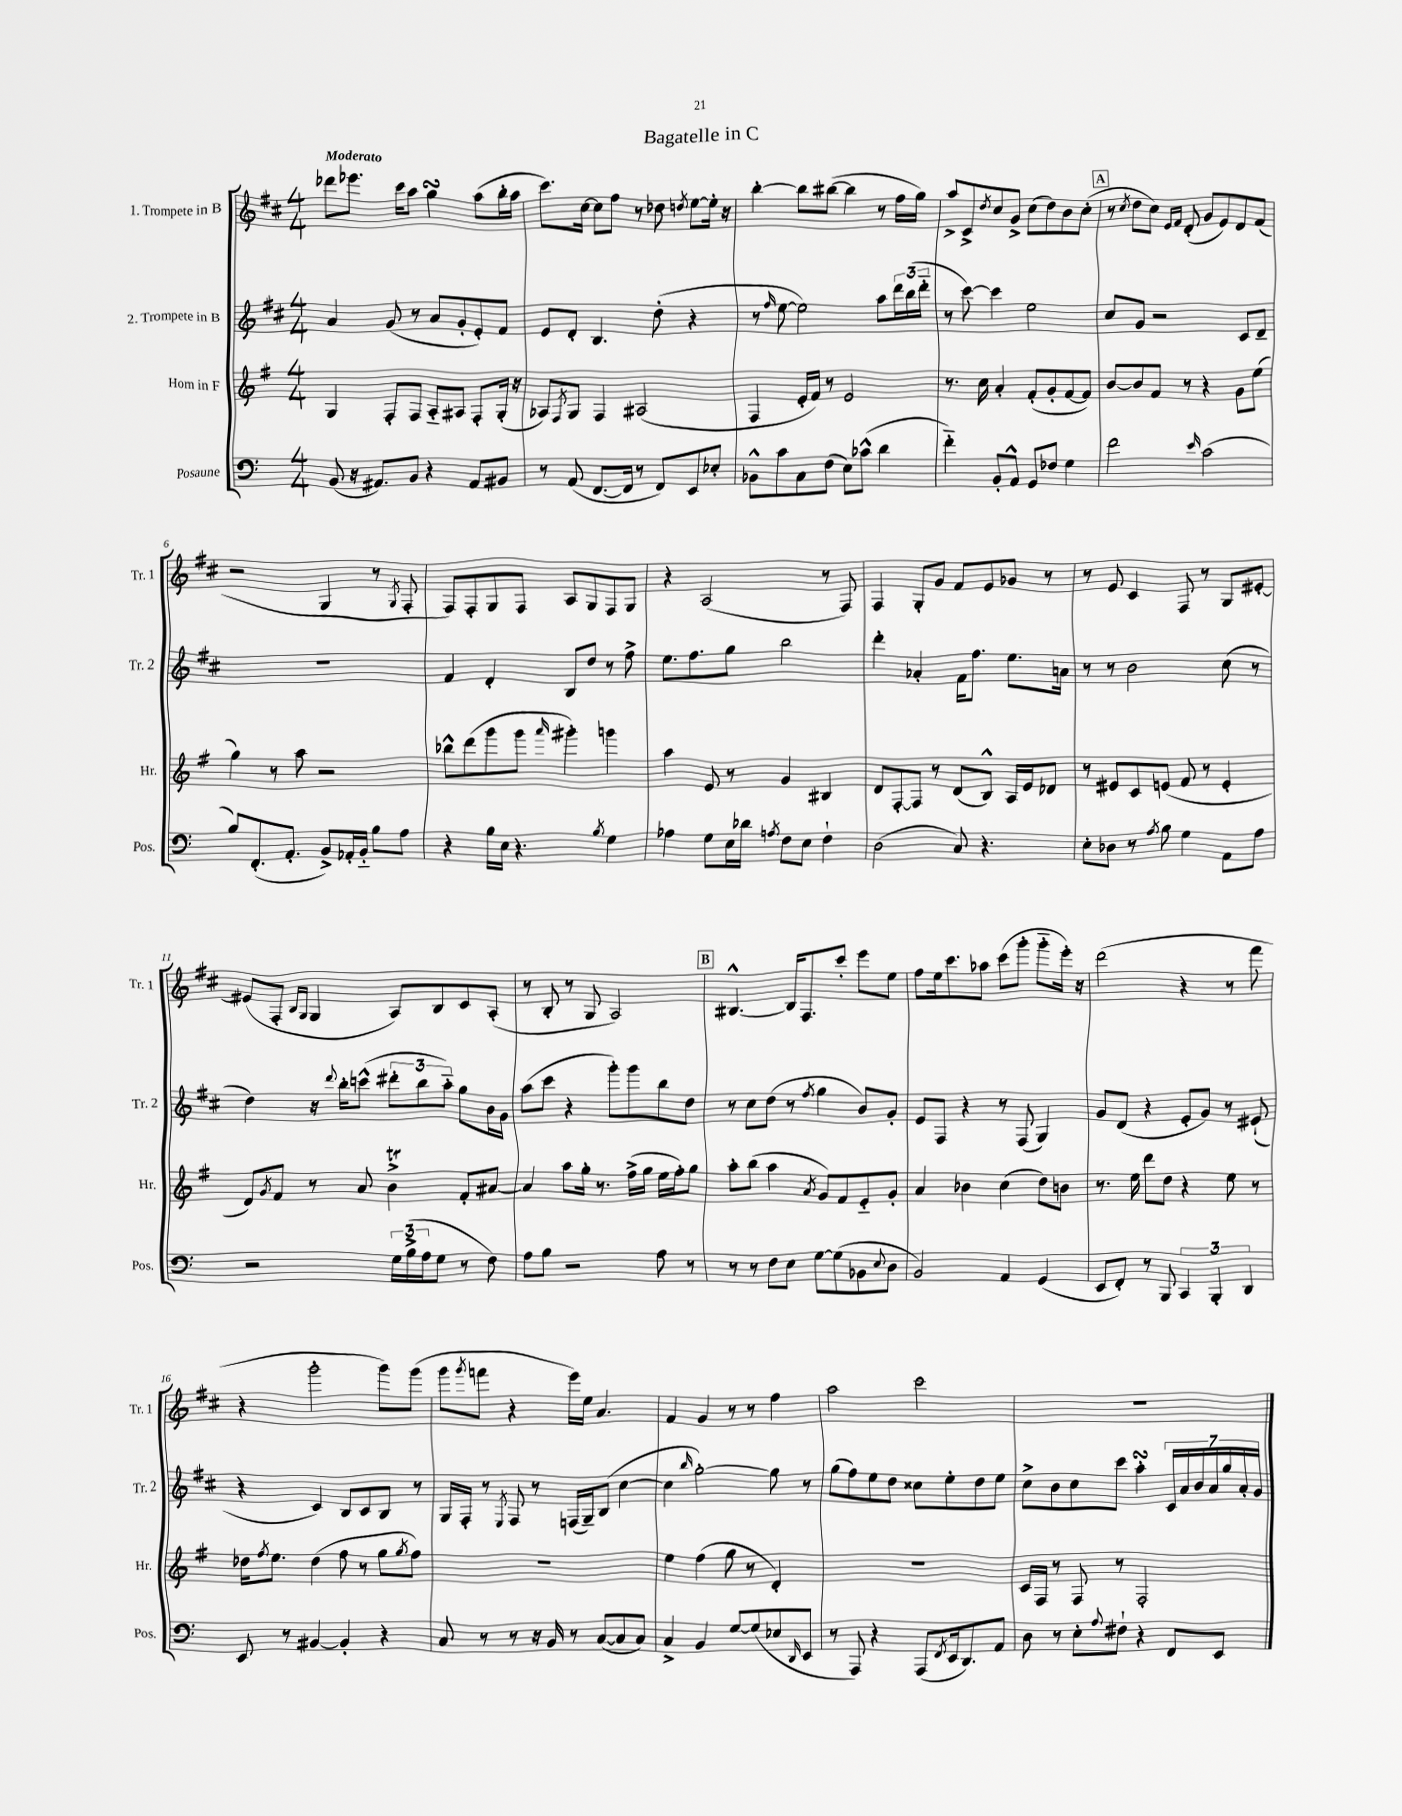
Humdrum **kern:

**kern	**kern	**kern	**kern
*part4	*part3	*part2	*part1
*staff4	*staff3	*staff2	*staff1
*I"Posaune	*I"Horn in F	*I"2. Trompete in B	*I"1. Trompete in B
*I'Pos.	*I'Hr.	*I'Tr. 2	*I'Tr. 1
*clefF4	*clefG2	*clefG2	*clefG2
*k[]	*k[f#]	*k[f#c#]	*k[f#c#]
*M4/4	*M4/4	*M4/4	*M4/4
=1	=1	=1	=1
!	!	!	!LO:TX:a:B:t=Moderato
(8BB/	4G/	4a/	8ddd-X\L
16r	.	.	8.eee-X\J
8.AA#X/L)	.	.	.
.	8F#'/L	(8g/	.
.	.	.	16ccc#\KL
8BB/J	8F#/J	8r	8aa\J
4r	8A/L	8a/L	4ggsSSs\
.	8A#X/J	8g'/	.
8AA#/L	8F#'/L	8e'/)	(8aa\L
8BB#X/J	(16G'/Jk	8f#/J	16bb'\L
.	16r	.	16aa\JJ
=2	=2	=2	=2
8r	8A-X/L)	8e/L	8.ccc#\L)
.	8qF#/	.	.
(8AA/	8G/J	8d'/J	.
.	.	.	[16cc#\Jk
[8.FF/L	4F#/	4.B/	8cc#\L]
.	.	.	8ff#\J
16FF/Jk]	.	.	.
8r	(2A#X/	.	8r
8FF/L)	.	(8dd'\	8dd-X\
.	.	.	8qddn/
8EE/	.	4r	[8ee\L
8E-X'/J	.	.	16ee'\Jk]
.	.	.	16r
=3	=3	=3	=3
8BB-X^^\L	4F#/	8r	[4bb'\
.	.	16qqff#/	.
8c\	.	[8ee\	.
8C\	16e'/LL	2ee\])	8bb\L]
.	16f#/JJ)	.	.
(8F\J	8r	.	([8bb#X\J
8E\L)	2e/	.	4bb#\]
(8c-X^^\J	.	.	.
4d\	.	8aa\L	8r
.	.	24ddd\L	16ff#\LL
.	.	(24bb\	.
.	.	.	16gg\JJ)
.	.	24ddd\JJ	.
=4	=4	=4	=4
4f\)	8.r	8r	8aa^/L
.	.	[8ccc#\)	8c#^/
.	16cc\	.	.
.	.	.	8qdd/
8BB'/L	4a'/	4ccc#\]	8cc#/
8AA^^/J	.	.	8g^/J
8GG/L	(8f#'/L	2ee\	(8cc#\L
8F-X/J	8g'/	.	8dd\)
4G\	[8f#/	.	8b\
.	8f#/J])	.	(8cc#'\J
!!LO:REH:place=s1:t=A
=5	=5	=5	=5
2f\	[8b/L	8cc#/L	8r
.	.	.	8qcc#/
.	8b/]	8g/J	8dd\L
.	8f#/J	2r	8cc#\J)
.	.	.	16qqe/LL
.	.	.	16qqf#/JJ
.	8r	.	(8d'/
16qqe/	.	.	.
(2c\	4r	.	8g/L
.	.	.	8e/)
.	8g\L	8c#/L	8d/
.	(8ee\J	8d~/J	(8f#/J
!!LO:LB:g=z
=6	=6	=6	=6
8B/L)	4gg\)	1r	2r
(8.FF'/	.	.	.
.	8r	.	.
8.AA'/J	.	.	.
.	8aa\	.	.
8BB^/L)	2r	.	4G/
16AA-X'/L	.	.	.
16BB/JJ	.	.	.
8B\L	.	.	8r
.	.	.	8qG/
8A\J	.	.	8F#'/
=7	=7	=7	=7
4r	8bb-X^^\L	4f#/	8F#/L)
.	(8ddd\	.	8F#'/
16B\LL	8ggg\	4d'/	8G/
16E\JJ	.	.	.
4.r	8ggg\J	.	8F#/J
.	16qqaaa/	.	.
.	4ggg#X'\)	8B/L	8A/L
.	.	8dd/J	8G/
8qB/	.	.	.
4G\	4gggn\	8r	8F#/
.	.	8ff#^\	8G/J
=8	=8	=8	=8
4A-X\	4aa\	8.ee\L	4r
.	.	8.ff#\	.
8G\L	8e/	.	(2A/
16E\L	8r	8gg\J	.
16d-X\JJ	.	.	.
8qAn/	.	.	.
8F\L	4g/	2bb\	.
8E\J	.	.	.
4F`\	4B#X/	.	8r
.	.	.	8F#/)
=9	=9	=9	=9
(2D\	8d/L	4ddd'\	4F#/
.	[8F#'/	.	.
.	8F#/J]	4a-X'/	8G'/L
.	8r	.	8g/J
8C/)	(8d/L	16f#\KL	8f#/L
.	.	8.ff#\J	.
4.r	8B^^/J)	.	8e/
.	16A/LL	8.ee\L	8g-X/J
.	16e/J	.	.
.	8d-X/J	.	8r
.	.	16an\Jk	.
=10	=10	=10	=10
8E'\L	8r	8r	8r
8D-X\J	8e#X/L	8r	8e/
8r	8c/	2b\	4c#/
8qA/	.	.	.
8B\	(8en/J	.	.
4G\	8f#/	.	8F#/
.	8r	.	8r
8AA\L	4e'/	(8cc#\	8G/L
8A\J	.	8r	[8e#X'/J
!!LO:LB:g=z
=11	=11	=11	=11
2r	8d/L)	4dd\)	(8e#X/L]
.	8qg/	.	.
.	8f#/J	.	8F#'/J
.	.	.	16qqB/LL
.	.	.	16qqG/JJ
.	8r	16r	4G/
.	.	8qqddd/	.
.	.	16bb'\KL	.
.	8a/	(8cccn^^\J	.
24G\LL	4bt^\	12ddd#X'\L	8A/L)
(24B^\	.	.	.
24A\J	.	12bb\	.
8G\J	.	.	8B/
.	.	12aa\J)	.
8r	8f#'/L	8gg\L	8c#/
8F\)	[8a#X/J	16b\L	(8A'/J
.	.	16g\JJ	.
=12	=12	=12	=12
8A\L	4a#/]	(8aa\L	8r
8B\J	.	8ccc#\J	8B'/
2r	8aa\L	4r	8r
.	16gg'\Jk	.	8G/
.	8.r	.	.
.	.	8ggg'\L)	2A/)
.	(16ff#^\LL	8ggg\	.
.	16gg\JJ	.	.
8A\	16ee\LL	8bb\	.
.	16ff#'\J)	.	.
8r	8gg\J	8dd\J	.
!!LO:REH:place=s1:t=B
=13	=13	=13	=13
8r	8aa'\L	8r	[4.B#X^^/
8r	(8bb\J	8cc#\L	.
8F\L	4aa\	(8dd\J	.
8E\J	.	8r	16B#/KL]
.	.	.	8.F#/
.	8qa/	8qff#/	.
[8G\L	8g/L)	4gg\	.
(8G\]	8f#/	.	8ccc#'/J
8BB-X\	8e/	8b/L)	8eee\L
8qqE/	.	.	.
8D\J	8g'/J	8g'/J	8ee\J
=14	=14	=14	=14
2BB/)	4a/	8e/L	8ff#\L
.	.	8F#/J	16ee\k
.	.	.	8.ccc#\
.	4b-X\	4r	.
.	.	.	8aa-X\J
4AA/	(4cc\	8r	(8ccc#\L
.	.	(8F#/	8ggg'\J
(4GG/	8dd\L)	4G/)	8ggg\L
.	8bn\J	.	16eee'\Jk)
.	.	.	16r
=15	=15	=15	=15
8EE/L	8.r	8g/L	(2ddd\
8FF'/J)	.	(8d/J	.
.	16ee\	.	.
8r	8ddd\L	4r	.
8BBB/	8dd\J	.	.
6CC/	4r	8e'/L	4r
.	.	8g/J)	.
6BBB'/	.	.	.
.	8ee\	8r	8r
6DD/	.	.	.
.	8r	(8e#X`/	8fff#\
!!LO:LB:g=z
=16	=16	=16	=16
8EE/	16dd-X\KL	4r	4r
.	8qff#/	.	.
.	8.ee\J	.	.
8r	.	.	.
[4BB#X/	(4dd-\	4c#/)	2ggg'\
4BB#'/]	8ff#\	8B/L	.
.	8r	8c#/	.
4r	8gg\L	8B/J	8ggg\L)
.	8qgg/	.	.
.	8ff#\J)	8r	(8ggg\J
=17	=17	=17	=17
8C/	1r	16G/LL	8ggg\L
.	.	16F#'/JJ	.
.	.	.	8qggg/
8r	.	8r	8fffn\J
.	.	8qE/	.
8r	.	8F#/	4r
16r	.	8r	.
16BB/	.	.	.
8r	.	(16Fn/LL	16eee\LL)
.	.	16G~/J)	16ee\JJ
([8C/L	.	(8B/J	4.a/
8C/]	.	[4cc#\	.
8C/J)	.	.	.
=18	=18	=18	=18
4C^/	4ee\	4cc#\]	4f#/
.	.	16qqbb/	.
4BB/	(4ff#\	[2gg'\)	4g/
[8G/L	8gg\	.	8r
(8G/]	8r	.	8r
8E-X/	4d'/)	8gg\]	4ff#\
16qqDD/	.	.	.
8EE/J	.	8r	.
=19	=19	=19	=19
8r	1r	(8gg\L	2aa\
8AAA/)	.	8ff#\)	.
4r	.	8ee\	.
.	.	8dd\J	.
(8AAA/L	.	8cc##X\L	2ccc#\
8qFF/	.	.	.
16EE/k	.	8ee'\	.
8.DD/)	.	.	.
.	.	8dd\	.
8AA/J	.	8ee\J	.
=20	=20	=20	=20
8D\	16c/LL	8cc#^\L	1r
.	16F#/JJ	.	.
8r	8r	8b\	.
8E'\L	8F#/	8cc#\	.
8qqA/	.	.	.
8F#X`\J	8r	8ccc#\J	.
4r	2F#'/	4aasSSS'\	.
8FF/L	.	28c#/LL	.
.	.	28a/	.
.	.	28b/	.
.	.	28a/	.
8EE/J	.	.	.
.	.	28gg/	.
.	.	28a'/	.
.	.	28g/JJ	.
==	==	==	==
*-	*-	*-	*-
